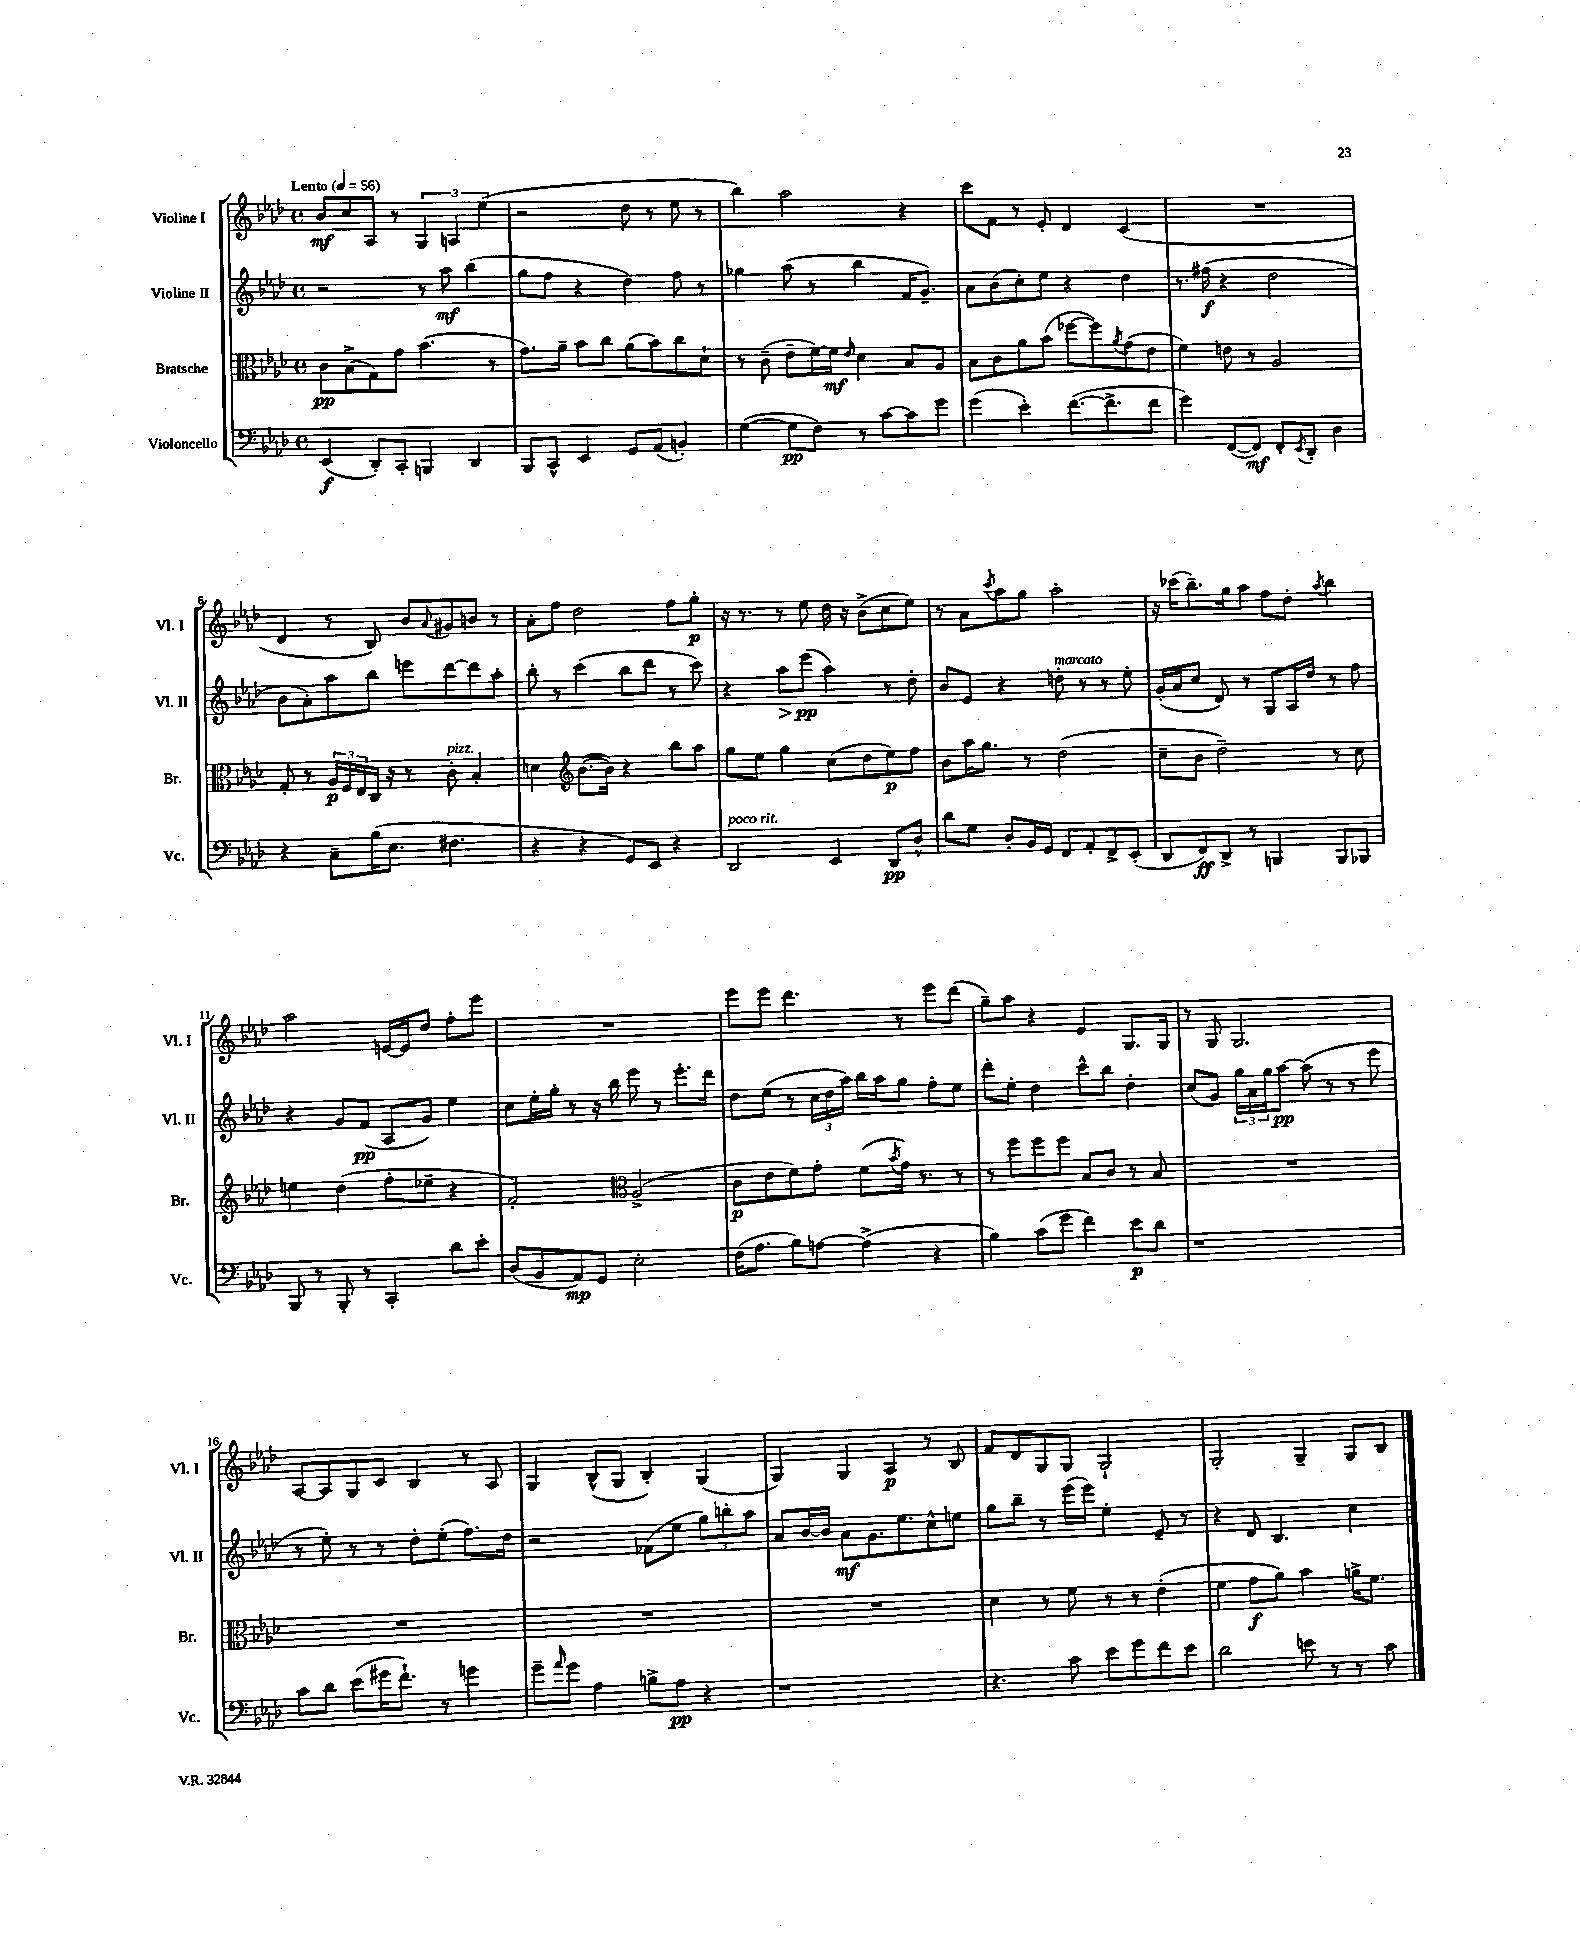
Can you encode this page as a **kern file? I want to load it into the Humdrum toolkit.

**kern	**dynam	**kern	**dynam	**kern	**dynam	**kern	**dynam
*part4	*part4	*part3	*part3	*part2	*part2	*part1	*part1
*staff4	*staff4	*staff3	*staff3	*staff2	*staff2	*staff1	*staff1
*I"Violoncello	*	*I"Bratsche	*	*I"Violine II	*	*I"Violine I	*
*I'Vc.	*	*I'Br.	*	*I'Vl. II	*	*I'Vl. I	*
*clefF4	*	*clefC3	*	*clefG2	*	*clefG2	*
*k[b-e-a-d-]	*	*k[b-e-a-d-]	*	*k[b-e-a-d-]	*	*k[b-e-a-d-]	*
*M4/4	*	*M4/4	*	*M4/4	*	*M4/4	*
*met(c)	*	*met(c)	*	*met(c)	*	*met(c)	*
*MM56	*	*MM56	*	*MM56	*	*MM56	*
=1	=1	=1	=1	=1	=1	=1	=1
!	!	!	!	!	!	!LO:TX:a:B:t=Lento	!
(4EE-/	f	8c\L	pp	2r	.	8b-/L	mf
.	.	(8B-^\	.	.	.	8cc/	.
8DD-'/L)	.	8G\)	.	.	.	8A-/J	.
8CC'/J	.	8g\J	.	.	.	8r	.
4BBBn/	.	(4.b-\	.	8r	.	6G/	.
.	.	.	.	8aa-\	mf	.	.
.	.	.	.	.	.	6An/	.
4DD-/	.	.	.	(4bb-\	.	.	.
.	.	.	.	.	.	(6ee-\	.
.	.	8r	.	.	.	.	.
=2	=2	=2	=2	=2	=2	=2	=2
8BBB-/L	.	8.g\L)	.	8gg\L	.	2r	.
8CC^^/J	.	.	.	8ff\J	.	.	.
.	.	16a-~\Jk	.	.	.	.	.
4EE-/	.	8b-\L	.	4r	.	.	.
.	.	8cc\J	.	.	.	.	.
8GG/L	.	(8a-\L	.	4dd-\)	.	8dd-\	.
(8AA-/J	.	8b-\)	.	.	.	8r	.
4BBn'/)	.	8cc\	.	8ff\	.	8ee-\	.
.	.	8d-`\J	.	8r	.	8r	.
=3	=3	=3	=3	=3	=3	=3	=3
([4G\	.	8r	.	4gg-X\	.	4bb-\)	.
.	.	(8c~\	.	.	.	.	.
8G\L]	pp	8e-~\L	.	(8aa-\	.	2aa-\	.
8F\J)	.	[16f\L)	.	8r	.	.	.
.	.	16f\JJ]	mf	.	.	.	.
.	.	16qqe-/	.	.	.	.	.
8r	.	4d-\	.	4bb-\	.	.	.
[8c\L	.	.	.	.	.	.	.
8c\]	.	8B-/L	.	16f/KL	.	4r	.
.	.	.	.	8.g~/J)	.	.	.
8g\J	.	8A-/J	.	.	.	.	.
=4	=4	=4	=4	=4	=4	=4	=4
(4g\	.	8B-\L	.	8a-\L	.	8ccc\L	.
.	.	8c\	.	(8b-\	.	8f\J	.
4e-'\)	.	8a-\	.	8cc'\)	.	8r	.
.	.	(8b-\J	.	8ee-\J	.	8e-'/	.
([8.f\L	.	[8ff-X\L	.	4r	.	4d-/	.
.	.	8ff-\])	.	.	.	.	.
8.f^\]	.	.	.	.	.	.	.
.	.	8qa-/	.	.	.	.	.
.	.	(8g\	.	4dd-\	.	(4c/	.
8f\J	.	8e-\J	.	.	.	.	.
=5	=5	=5	=5	=5	=5	=5	=5
4g\)	.	4f\)	.	8.r	.	1r	.
.	.	.	.	(16ff#X\	f	.	.
([8FF/L	.	8en\	.	4r	.	.	.
8FF/J])	mf	8r	.	.	.	.	.
8FF'/L	.	2A-/	.	2dd-\	.	.	.
8qEE-/	.	.	.	.	.	.	.
8DD-'/J	.	.	.	.	.	.	.
4D-\	.	.	.	.	.	.	.
!!LO:LB:g=z
=6	=6	=6	=6	=6	=6	=6	=6
4r	.	8G'/	.	8b-\L	.	4d-/	.
.	.	8r	.	8a-'\)	.	.	.
8C~\L	.	24A-/LL	p	8aa-\	.	8r	.
.	.	24F/	.	.	.	.	.
.	.	24E-/	.	.	.	.	.
(16B-\K	.	16C/JJ	.	8bb-\J	.	8B-/)	.
8.E-\J	.	16r	.	.	.	.	.
.	.	8r	.	8eeen\L	.	8b-/L	.
.	.	.	.	.	.	8qqa-/	.
!	!	!LO:TX:a:i:t=pizz.	!	!	!	!	!
4.F#X\	.	8c'\	.	[8ddd-\	.	8g#X/	.
.	.	4B-'/	.	8ddd-\]	.	8bn/J	.
.	.	.	.	8aa-'\J	.	8r	.
=7	=7	=7	=7	=7	=7	=7	=7
4r	.	4dn\	.	8bb-'\	.	8a-'\L	.
.	.	.	.	8r	.	8ff\J	.
*	*	*clefG2	*	*	*	*	*
4r	.	([8.b-\L	.	(4ccc\	.	2dd-\	.
.	.	16b-\Jk])	.	.	.	.	.
8GG/L)	.	4r	.	8bb-\L	.	.	.
8EE-/J	.	.	.	8ddd-\J	.	.	.
4r	.	8bb-\L	.	8r	.	8ff\L	.
.	.	8aa-\J	.	8ccc\)	.	8gg'\J	p
=8	=8	=8	=8	=8	=8	=8	=8
!LO:TX:a:i:t=poco rit.	!	!	!	!	!	!	!
2DD-/	.	8gg\L	.	4r	.	16r	.
.	.	.	.	.	.	8.r	.
.	.	8ee-\J	.	.	.	.	.
!	!	!	!	!	!LO:HP:b	!	!
.	.	4gg\	.	8aa-\L	>	8r	.
.	.	.	.	(8eee-\J	pp	8ee-\	.
4EE-/	.	(8cc\L	.	4aa-\)	]	16dd-\	.
.	.	.	.	.	.	16r	.
.	.	8dd-\	.	.	.	(8b-^\L	.
8DD-/L	pp	8ee-\)	p	8r	.	8cc\	.
8D-^^/J	.	8ff\J	.	8dd-'\	.	8ee-\J)	.
=9	=9	=9	=9	=9	=9	=9	=9
8d-\L	.	8b-\L	.	8b-/L	.	8r	.
8G\J	.	16aa-\K	.	8e-/J	.	8a-\L	.
.	.	8.gg\J	.	.	.	.	.
.	.	.	.	.	.	8qccc/	.
8D-'/L	.	.	.	4r	.	8aa-\	.
16BB-/L	.	8r	.	.	.	8gg\J	.
16GG/JJ	.	.	.	.	.	.	.
!	!	!	!	!LO:TX:a:i:t=marcato	!	!	!
8FF/L	.	(2dd-\	.	8ddn'\	.	2aa-'\	.
8AA-'/	.	.	.	8r	.	.	.
8FF^/	.	.	.	8r	.	.	.
(8EE-'/J	.	.	.	8ee-'\	.	.	.
=10	=10	=10	=10	=10	=10	=10	=10
8DD-/L	.	8cc~\L	.	(16g'/LL	.	16r	.
.	.	.	.	16a-/J	.	(16ccc-X\KL	.
8FF/)	ff	8b-\J	.	8cc/J	.	8.bb-~\)	.
8DD-^/J	.	2dd-~\)	.	8d-/)	.	.	.
.	.	.	.	.	.	16gg\k	.
8r	.	.	.	8r	.	8aa-\J	.
4BBBn/	.	.	.	8G/L	.	8ff\L	.
.	.	.	.	16A-/L	.	8dd-'\J	.
.	.	.	.	16dd-/JJ	.	.	.
.	.	.	.	.	.	8qaa-/	.
8BBB/L	.	8r	.	8r	.	4bb-\	.
8BBB-X/J	.	8cc\	.	8ff\	.	.	.
!!LO:LB:g=z
=11	=11	=11	=11	=11	=11	=11	=11
8BBB-/	.	4een\	.	4r	.	2aa-\	.
8r	.	.	.	.	.	.	.
8BBB-'/	.	(4dd-\	.	8g/L	.	.	.
8r	.	.	.	(8f/J	pp	.	.
4CC'/	.	8ff'\L	.	8A-/L	.	[16en/LL	.
.	.	.	.	.	.	16e/J]	.
.	.	8ee-X~\J	.	8g/J)	.	8dd-/J	.
8d-\L	.	4r	.	4ee-\	.	8ff'\L	.
8e-'\J	.	.	.	.	.	8eee-\J	.
=12	=12	=12	=12	=12	=12	=12	=12
(8D-/L	.	2f'/)	.	8cc\L	.	1r	.
8BB-/	.	.	.	16ee-'\L	.	.	.
.	.	.	.	16gg'\JJ	.	.	.
8AA-/)	mp	.	.	8r	.	.	.
8GG/J	.	.	.	16r	.	.	.
.	.	.	.	16bb-\	.	.	.
*	*	*clefC3	*	*	*	*	*
2E-'\	.	(2A-^/	.	8eee-\	.	.	.
.	.	.	.	8r	.	.	.
.	.	.	.	8.eee-'\L	.	.	.
.	.	.	.	16ddd-\Jk	.	.	.
=13	=13	=13	=13	=13	=13	=13	=13
(16F\KL	.	8c\L	p	8dd-\L	.	8eee-\L	.
8.A-\J	.	.	.	.	.	.	.
.	.	8e-\	.	(8ee-\J	.	8eee-\J	.
8B-\L)	.	8f\)	.	8r	.	4.ddd-\	.
[8An\J	.	8g'\J	.	24cc\LL	.	.	.
.	.	.	.	24dd-\	.	.	.
.	.	.	.	24aa-\JJ)	.	.	.
(4A^\]	.	(8f\L	.	16bb-\LL	.	.	.
.	.	.	.	16aa-\J	.	.	.
.	.	8qb-/	.	.	.	.	.
.	.	16g\Jk)	.	8gg\J	.	8r	.
.	.	8.r	.	.	.	.	.
4r	.	.	.	8ff'\L	.	8eee-\L	.
.	.	8r	.	8ee-\J	.	(8ddd-\J	.
=14	=14	=14	=14	=14	=14	=14	=14
4B-\)	.	8r	.	8ddd-'\L	.	8gg~\L)	.
.	.	8ff\L	.	8ee-'\J	.	8aa-\J	.
(8c\L	.	8ff\	.	4dd-\	.	4r	.
8g\J	.	8ff\J	.	.	.	.	.
4f\)	.	8B-/L	.	8ccc^^\L	.	4e-/	.
.	.	8c/J	.	8bb-\J	.	.	.
8e-\L	p	8r	.	4dd-'\	.	8.G/L	.
8d-\J	.	8B-/	.	.	.	.	.
.	.	.	.	.	.	16G/Jk	.
=15	=15	=15	=15	=15	=15	=15	=15
1r	.	1r	.	(8cc/L	.	8r	.
.	.	.	.	8g/J)	.	8G/	.
.	.	.	.	24gg\LL	.	2.G/	.
.	.	.	.	24a-\	.	.	.
.	.	.	.	24gg\J	.	.	.
.	.	.	.	[8aa-\J	pp	.	.
.	.	.	.	(8aa-\]	.	.	.
.	.	.	.	8r	.	.	.
.	.	.	.	8r	.	.	.
.	.	.	.	8eee-\	.	.	.
!!LO:LB:g=z
=16	=16	=16	=16	=16	=16	=16	=16
8c\L	.	1r	.	8r	.	[8A-/L	.
8d-\J	.	.	.	8ee-'\)	.	8A-/]	.
(8e-\L	.	.	.	8r	.	8G/	.
16g#X\K	.	.	.	8r	.	8c/J	.
8.f`\J)	.	.	.	.	.	.	.
.	.	.	.	8dd-'\L	.	4B-/	.
8r	.	.	.	(8ee-'\J	.	.	.
4gn\	.	.	.	8.ff\L)	.	8r	.
.	.	.	.	.	.	8A-/	.
.	.	.	.	16dd-\Jk	.	.	.
=17	=17	=17	=17	=17	=17	=17	=17
8g~\L	.	1r	.	2r	.	4G/	.
16qqa-/	.	.	.	.	.	.	.
8g\J	.	.	.	.	.	.	.
4A-\	.	.	.	.	.	(8B-^^/L	.
.	.	.	.	.	.	8G/J	.
8Bn^\L	.	.	.	(8f-X\L	.	4B-'/)	.
8A-\J	pp	.	.	8ee-\J	.	.	.
4r	.	.	.	12gg\L)	.	(4G/	.
.	.	.	.	12bbn'\	.	.	.
.	.	.	.	12aa-\J	.	.	.
=18	=18	=18	=18	=18	=18	=18	=18
1r	.	1r	.	8a-/L	.	4G/)	.
.	.	.	.	[16b-/L	.	.	.
.	.	.	.	16b-/JJ]	.	.	.
.	.	.	.	8a-\L	mf	4G/	.
.	.	.	.	8.g\	.	.	.
.	.	.	.	.	.	4A-/	p
.	.	.	.	8.ee-\	.	.	.
.	.	.	.	8cc^^\	.	8r	.
.	.	.	.	8een\J	.	8B-/	.
=19	=19	=19	=19	=19	=19	=19	=19
4.r	.	4d-\	.	8gg\L	.	8f/L	.
.	.	.	.	8bb-~\J	.	8d-/	.
.	.	8r	.	8r	.	8G/	.
8c\	.	8f\	.	(16eee-\LL	.	8G/J	.
.	.	.	.	16eee-\JJ)	.	.	.
8e-\L	.	8r	.	4ee-'\	.	2G`/	.
8g\	.	8r	.	.	.	.	.
8f\	.	(4e-'\	.	8e-~/	.	.	.
8e-\J	.	.	.	8r	.	.	.
=20	=20	=20	=20	=20	=20	=20	=20
2d-\	.	4f\	.	4r	.	2G'/	.
.	.	8g\L	f	8d-/	.	.	.
.	.	8a-\J)	.	4.B-/	.	.	.
8en\	.	4b-\	.	.	.	4G~/	.
8r	.	.	.	.	.	.	.
8r	.	16an^\KL	.	4cc\	.	8G/L	.
.	.	8.f\J	.	.	.	.	.
8c\	.	.	.	.	.	8B-/J	.
==	==	==	==	==	==	==	==
*-	*-	*-	*-	*-	*-	*-	*-
